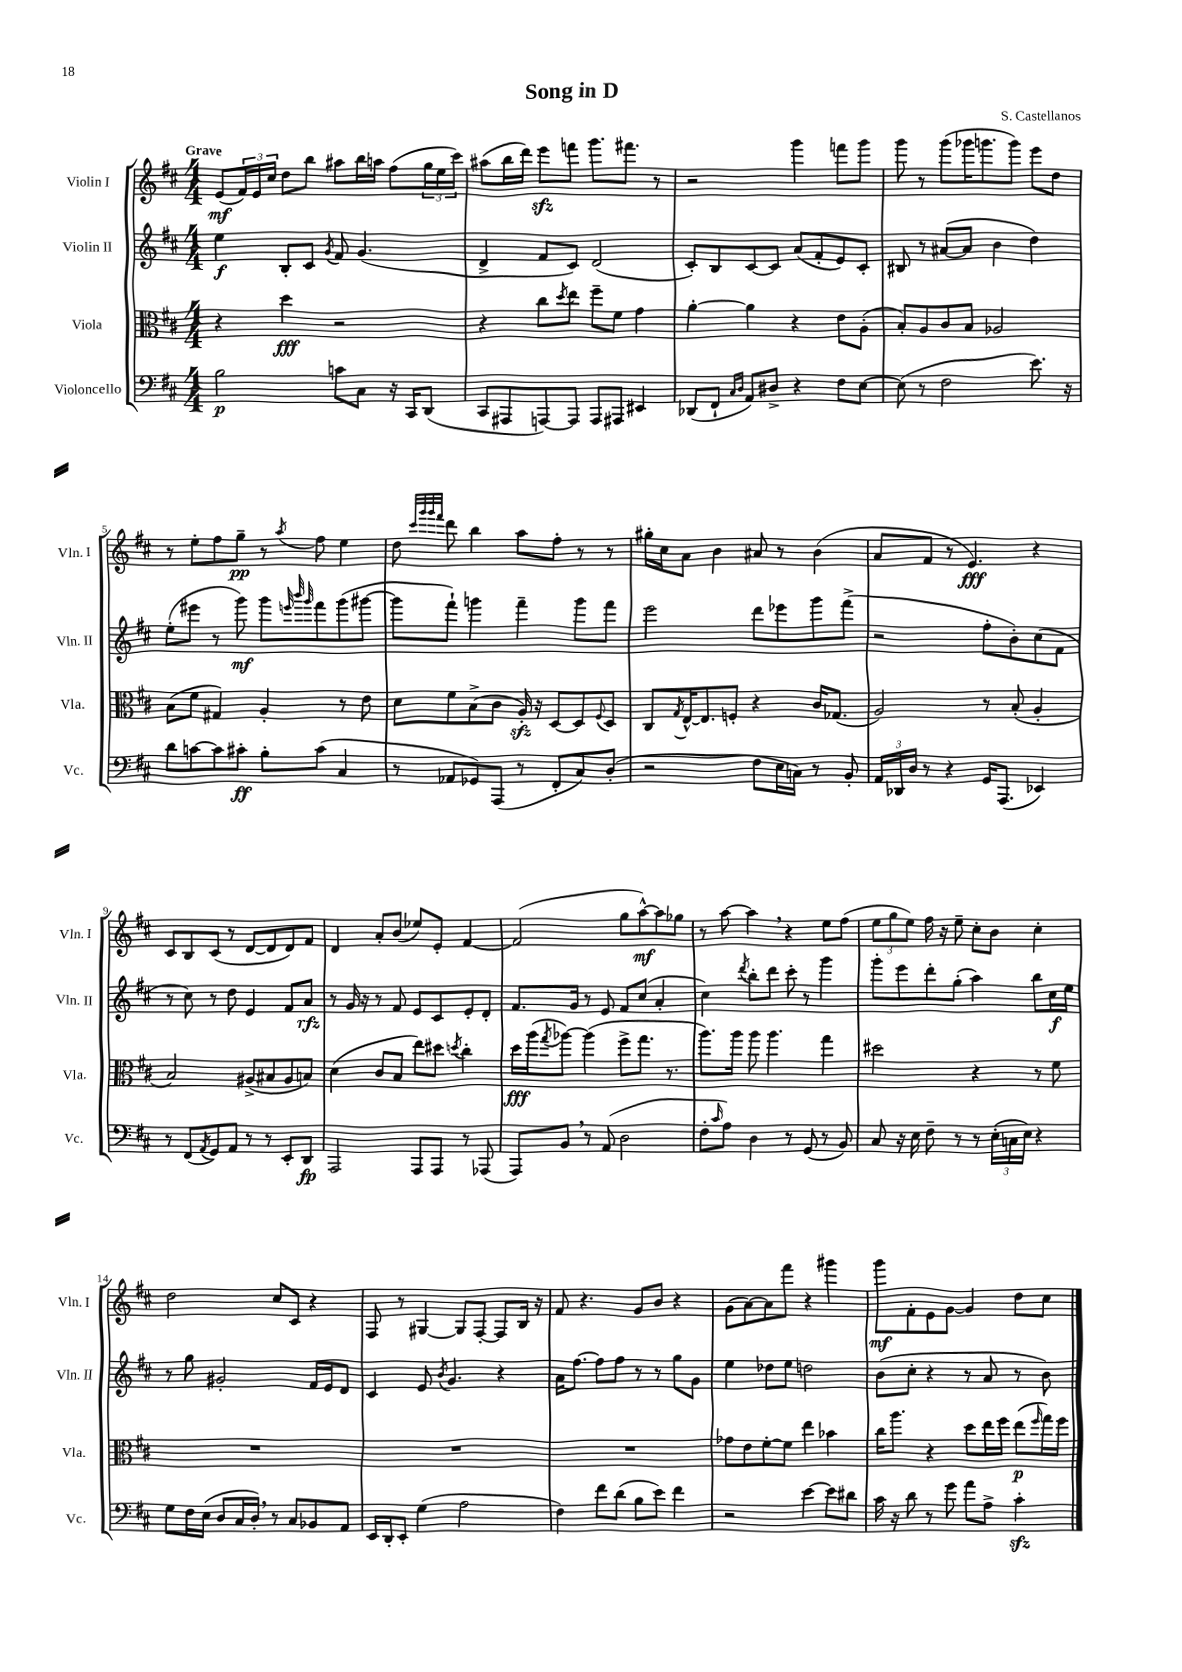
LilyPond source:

\header { title = "Song in D" composer = "S. Castellanos" }
<<
\new StaffGroup <<
\new Staff = "s0" \with { instrumentName = "Violin I" shortInstrumentName = "Vln. I" } {
    \clef treble \key d \major \numericTimeSignature \time 4/4 \tempo "Grave"
    e'8\mf( \tuplet 3/2 { fis'16) e'16 cis''16 } d''8 b''8 ais''8 b''16 a''16 fis''8( \tuplet 3/2 { g''16 e''16 cis'''16) } |
    ais''8( b''16 d'''16) e'''8\sfz f'''8 g'''8. fis'''8. r8 |
    r2 g'''4 f'''8 g'''8 |
    g'''8 r8 g'''8( ges'''16 g'''8. g'''8) e'''8 d''8 |
    r8 e''8-. fis''8 g''8--\pp r8 \acciaccatura { a''8 } fis''8 e''4 |
    d''8 \grace { cis'''32 g'''32 g'''32 fis'''32 } d'''8 b''4 a''8 fis''8-. r8 r8 |
    gis''16-. cis''16 a'8 b'4 ais'8 r8 b'4( |
    a'8 fis'8 r8 e'4.\fff) r4 |
    cis'8 b8 cis'8( r8 d'8~ d'8 d'8) fis'8 |
    d'4 a'8-. b'8( ees''8) e'8-. fis'4~ |
    fis'2( g''8 a''8~-^\mf) a''8 ges''8 |
    r8 a''8~ a''4 \breathe r4 e''8 fis''8( |
    \tuplet 3/2 { e''8 g''8 e''8) } fis''16 r16 e''8-- cis''8-. b'8 cis''4-. |
    d''2 cis''8 cis'8 r4 |
    fis8 r8 gis4~ gis8 fis8~-. fis8 b16 r16 |
    fis'8 r4. g'8 b'8 r4 |
    g'8( a'8~) a'8 fis'''8 r4 gis'''4 |
    g'''8\mf fis'8-. e'8 g'8~ g'4 d''8 cis''8 \bar "|." |
}
\new Staff = "s1" \with { instrumentName = "Violin II" shortInstrumentName = "Vln. II" } {
    \clef treble \key d \major \numericTimeSignature \time 4/4
    e''4\f b8-. cis'8 \acciaccatura { g'8 } fis'8 g'4.( |
    d'4-> fis'8 cis'8) d'2( |
    cis'8-.) b8 cis'8~ cis'8 a'8( fis'8-. e'8) cis'8-. |
    bis8 r8 ais'8~( ais'8 b'4 d''4) |
    e''8-.( eis'''8 r8 g'''8\mf) g'''8 \grace { e'''32 b'''32 g'''32 } fis'''8 g'''8( gis'''8~ |
    gis'''8 fis'''8-!) g'''4 fis'''4-- g'''8 fis'''8 |
    e'''2 d'''8 ees'''8 g'''8 fis'''8->( |
    r2 fis''8-. b'8-.) cis''8( fis'8 |
    r8 cis''8) r8 d''8 e'4 fis'8 a'8\rfz |
    r8 g'16 r16 r8 fis'8 e'8 cis'8 e'8-. d'8-. |
    fis'8. g'16 r8 e'8 fis'8 cis''8( a'4-. |
    cis''4) \acciaccatura { d'''8 } b''8-. d'''8 cis'''8-. r8 g'''4 |
    g'''8-. e'''8 d'''8-. g''8-.( a''4) b''8 cis''16\f e''16 |
    r8 g''8 gis'2-. fis'16 e'16 d'8 |
    cis'4 e'8 \acciaccatura { b'8 } g'4. r4 |
    a'16 fis''8.~ fis''8 fis''8 r8 r8 g''8 g'8 |
    e''4 des''8 e''8 d''2 |
    b'8( cis''8-. r4 r8 a'8 r8 b'8) \bar "|." |
}
\new Staff = "s2" \with { instrumentName = "Viola" shortInstrumentName = "Vla." } {
    \clef alto \key d \major \numericTimeSignature \time 4/4
    r4 d''4\fff r2 |
    r4 cis''8 \acciaccatura { d''8 } e''8 fis''8-- fis'8 g'4 |
    a'4~-. a'4 r4 e'8 a8-.( |
    b8-.) a8 cis'8 b8 aes2 |
    b8( fis'8 gis4) a4-. r8 e'8 |
    d'8 fis'8 b8->( cis'8 a16-.\sfz) r16 d8~ d8 \appoggiatura { fis8 } d8 |
    cis8 \acciaccatura { g8 } e16~-^ e8. f8-. r4 cis'16 ges8.( |
    a2) r8 b8-.( a4-. |
    b2) ais8->( bis8 ais8 b8) |
    d'4( cis'8 b8 e''8) dis''8 \acciaccatura { d''8 } cis''4-. |
    d''16\fff a''16( \acciaccatura { g''8 } aes''8~) aes''4( fis''8-> g''8. r8. |
    a''8.) a''16 a''8 a''4. g''4 |
    dis''2 r4 r8 fis'8 |
    R1 |
    R1 |
    R1 |
    ges'8 e'8 fis'8~-. fis'8 e''4 bes'4 |
    cis''16 a''8. r4 d''8 e''16 fis''16 e''8\p( \grace { fis''16 } g''16) fis''16 \bar "|." |
}
\new Staff = "s3" \with { instrumentName = "Violoncello" shortInstrumentName = "Vc." } {
    \clef bass \key d \major \numericTimeSignature \time 4/4
    b2\p c'8 cis8 r16 cis,16 d,8( |
    cis,8 ais,,8 a,,8~) a,,8 a,,8 ais,,8 eis,4 |
    des,8( fis,8-! \grace { cis16 d16 } a,8) dis8-> r4 fis8 e8~ |
    e8( r8 fis2 e'8.) r16 |
    d'8 c'8~ c'8 cis'8-.\ff b8-. cis'8( cis4 |
    r8 aes,8 ges,8) a,,8( r8 fis,8-. cis8) d8-.( |
    r2 fis8 e16 c16) r8 b,8-. |
    \tuplet 3/2 { a,16 des,16 d16 } r8 r4 g,16 a,,8.( ees,4) |
    r8 fis,8( \acciaccatura { a,8 } g,8) a,8 r8 r8 e,8-. d,8\fp |
    a,,2 a,,8 a,,8 r8 aes,,8( |
    a,,8) b,8 \breathe r8 a,8( d2 |
    fis8-. \grace { cis'16 } a8) d4 r8 g,8( r8 b,8) |
    cis8 r16 e16 fis8-- r8 r8 \tuplet 3/2 { e16-.( c16 e16) } r4 |
    g8 fis16 e16( d8 cis16 d16-.) \breathe r8 cis8 bes,8 a,8 |
    e,16 d,16-. e,8-. g4( a2 |
    fis4) fis'8 d'8( b8 e'8) fis'4 |
    r2 e'4~ e'8 dis'8 |
    cis'16 r16 d'8 r8 g'8 a'8 a8-> cis'4-.\sfz \bar "|." |
}
>>
>>
